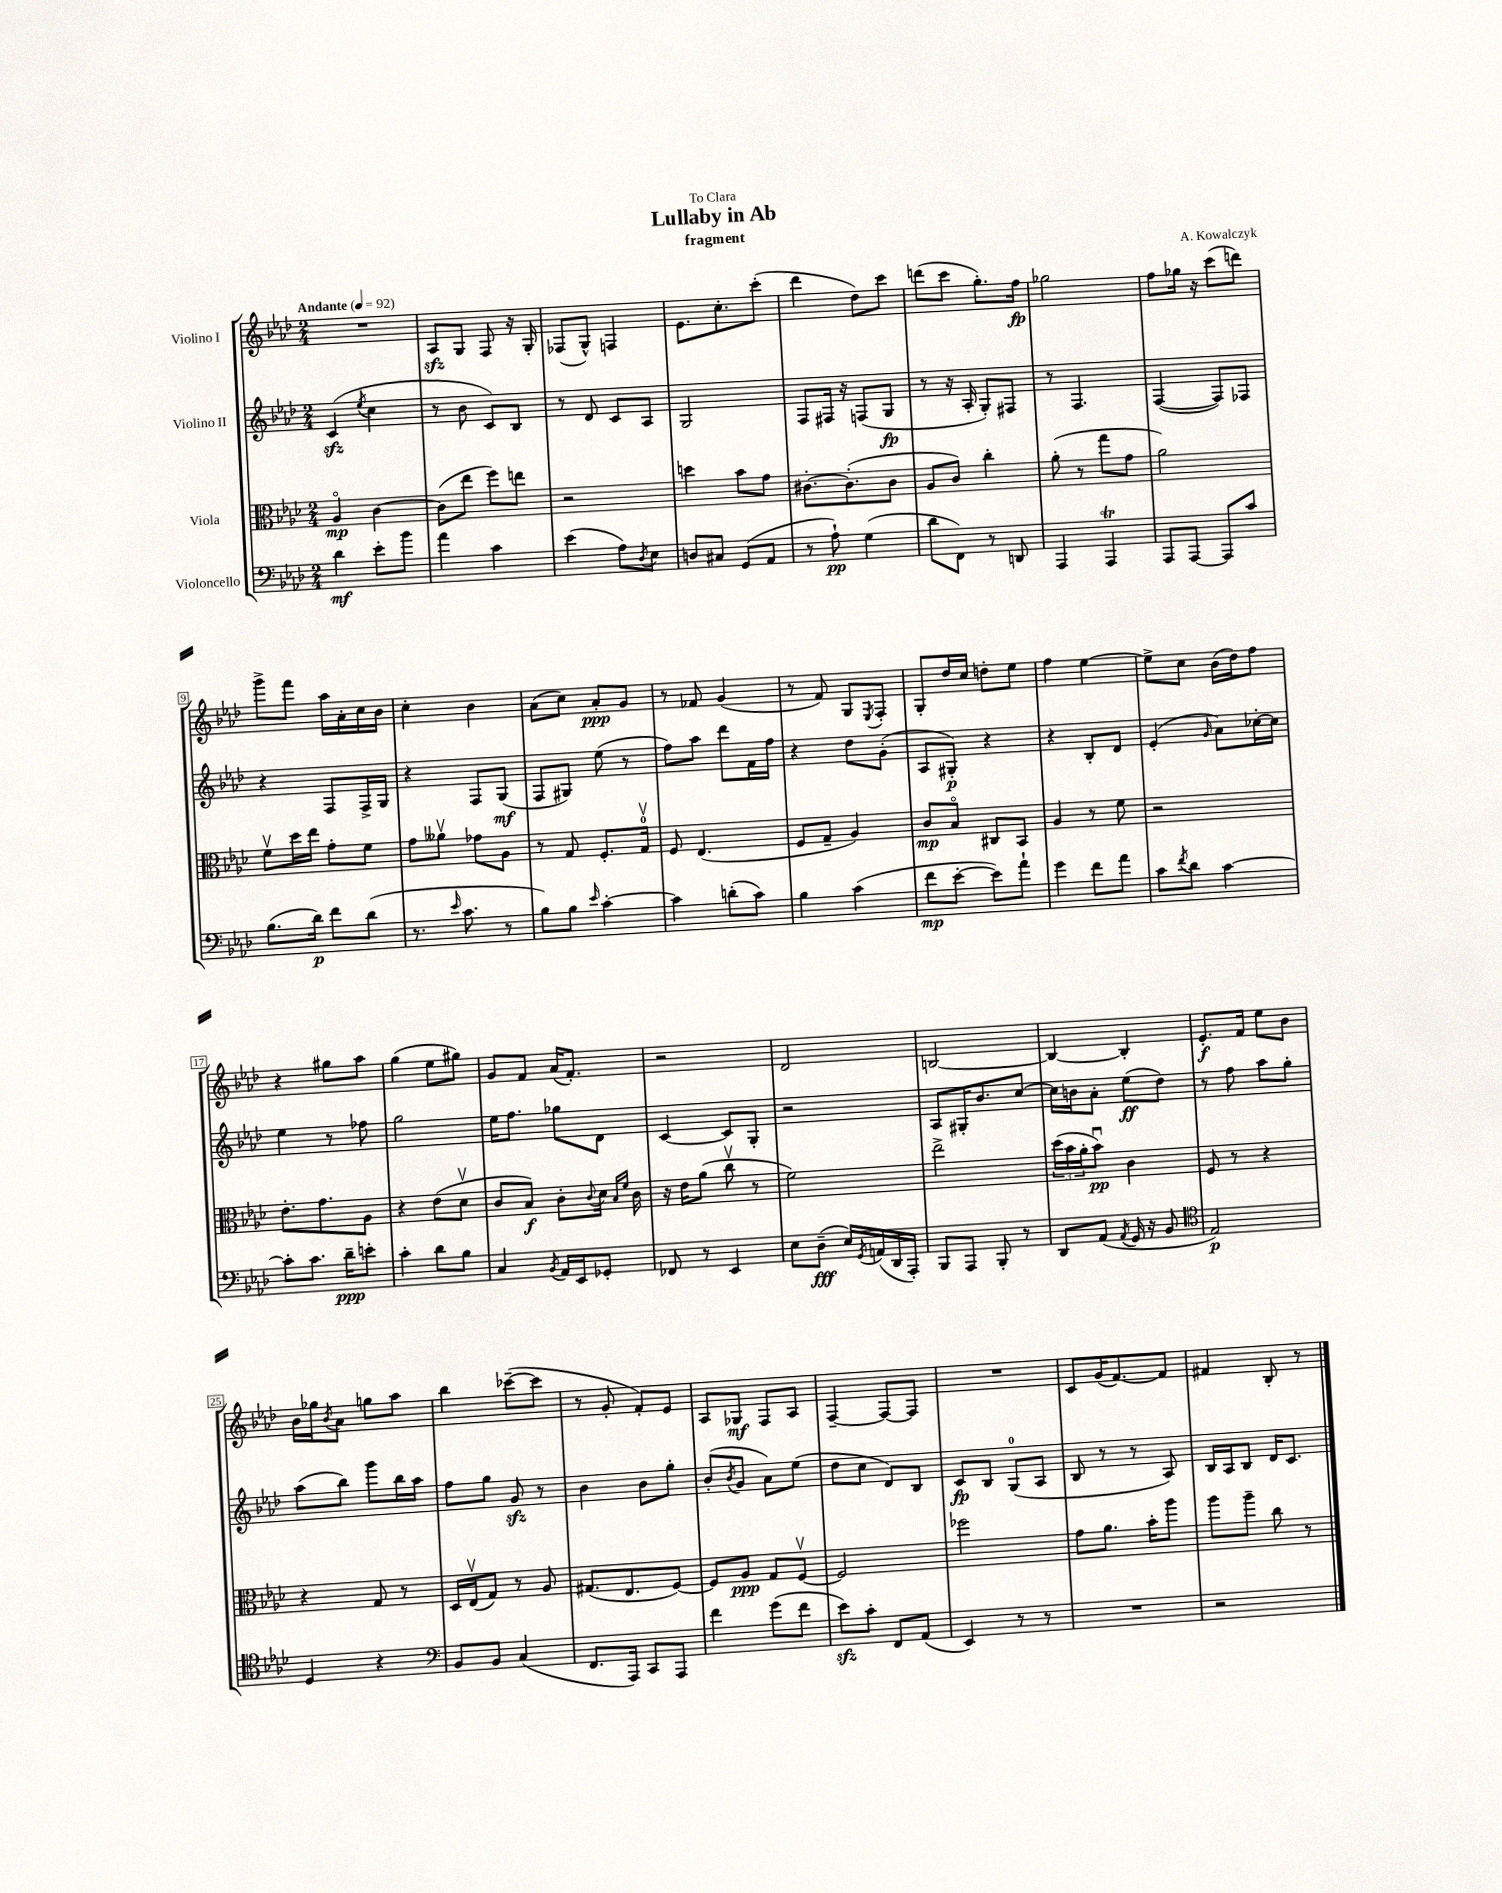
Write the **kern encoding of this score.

**kern	**kern	**kern	**kern
*staff4	*staff3	*staff2	*staff1
*clefF4	*clefC3	*clefG2	*clefG2
*k[b-e-a-d-]	*k[b-e-a-d-]	*k[b-e-a-d-]	*k[b-e-a-d-]
*M2/4	*M2/4	*M2/4	*M2/4
*MM92	*MM92	*MM92	*MM92
4d-\	4A-o/	(4c/	2r
.	.	8qee-/	.
8e-'\L	[4c\	4cc\	.
8b-\J	.	.	.
=	=	=	=
4a-\	(8c\]L	8r	8A-/L
.	8ee-\J	8b-\	8G/J
4c\	8ff\L)	8c/L)	8F/
.	8ee\J	8B-/J	16r
.	.	.	16G'/
=	=	=	=
(4e-\	2r	8r	(8F-/L
.	.	8d-/	8G^^/J)
8A-\L)	.	8c/L	4F/
8qD-/	.	.	.
8E-\J	.	8A-/J	.
=	=	=	=
8D/L	4dd\	2G/	8.e-\L
8C#/J	.	.	.
.	.	.	8.cc'\
(8GG/L	8b-\L	.	.
8AA-/J	8g\J	.	(8ccc'\J
=	=	=	=
8r	[8.c#'\L	8F/L	4ddd-\
8A-`\)	.	16F#/Jk	.
.	(8.c#'\]	16r	.
(4G\	.	(8F/L	8dd-\L)
.	8c#\J	8G/J	8ccc\J
=	=	=	=
8d-\L	8A-/L	8r	(8ddd\L
8FF\J)	8c/J)	16r	8ccc\J
.	.	16A-'/	.
8r	4cc'\	8G'/L)	8.gg'\L)
8DD/	.	8F#/J	.
.	.	.	16ff\Jk
=	=	=	=
4AAA-/	(8a-'\	8r	2gg-\
.	8r	4.F/	.
4AAA-/	8gg\L	.	.
.	8g\J	.	.
=	=	=	=
8AAA-/L	2a-\)	([4F/	8ff\L
[8AAA-/J	.	.	16gg-\Jk
.	.	.	16r
8AAA-/]L	.	8F/]L)	(8ccc\L
8c/J	.	8F-/J	8ddd\J)
=	=	=	=
(8.B-\L	8fv\L	4r	8ggg^\L
.	16dd-\L	.	8fff\J
16d-\Jk)	16ee-\JJ	.	.
8f\L	8g'\L	8F/L	16aa-\LL
.	.	.	16a-'\
(8d-\J	8f\J	16F^/L	16cc\
.	.	16G/JJ	16b-\JJ
=	=	=	=
8.r	8g\L	4r	4cc'\
.	8a--v\J	.	.
16qqe-/	.	.	.
8.c\	.	.	.
.	8g-\L	8F/L	4b-\
8r	8A-\J	(8G/J	.
=	=	=	=
8B-\L)	8r	8F/L	(8a-\L
8B-\J	8G/	8G#/J)	8cc\J)
16qqe-/	.	.	.
[4c'\	8.F'/L	(8ee-\	8a-'/L
.	.	8r	8g/J
.	16Gv/Jk	.	.
=	=	=	=
4c\]	8F/	8ff\L)	8r
.	(4.E-/	8aa-\J	8f-/
(8d'\L	.	8ddd-\L	(4g/
8c\J)	.	16f\L	.
.	.	16ff\JJ	.
=	=	=	=
4B-\	8F/L	4r	8r
.	8G~/J	.	8f/)
(4c\	4A-/)	8dd-\L	8G/L
.	.	.	8qE-/
.	.	(8g'\J	8F'/J
=	=	=	=
8f\L	8c/L	8A-/L	8G'/L
[8e-'\J	8B-o/J	8G#'/J)	16dd-/L
.	.	.	16cc/JJ
8e-\]L)	8C#/L	4r	8dd'\L
8a-`\J	8BB-/J	.	8ee-\J
=	=	=	=
4g\	4A-/	4r	4ff\
8f\L	8r	8B-'/L	[4ee-\
8a-\J	8f\	8d-/J	.
=	=	=	=
8c\L	2r	(4e-'/	8ee-^\]L
8qf/	.	.	.
8d-\J	.	.	8cc\J
.	.	16qqg/	.
[4c\	.	8a-\L)	(16b-\LL
.	.	.	16dd-\J)
.	.	[16cc-'\L	8ff\J
.	.	16cc-\]JJ	.
=	=	=	=
8c'\]L	8.e-'\L	4ee-\	4r
8.c\J	.	.	.
.	8.g\	.	.
.	.	8r	8gg#\L
16d-~\LK	.	.	.
8e'\J	8A-\J	8ff-\	8aa-\J
=	=	=	=
4c'\	4r	2gg\	(4gg\
8d-\L	(8e-\L	.	8ee-\L
8B-\J	8d-v\J	.	8gg#\J)
=	=	=	=
4C/	8c/L	16ee-\LK	8g/L
.	.	8.ff\J	.
.	8B-/J)	.	8f/J
8qBB-/	.	.	.
16AA-/LL	8c'\L	8gg-\L	(16a-/LK
16EE-/J	.	.	8.f'/J)
.	8qqc/	.	.
8GG-'/J	16d-\Jk	8d-\J	.
.	16qqB-/LL	.	.
.	16qqf/JJ	.	.
.	16c\	.	.
=	=	=	=
8FF-/	16r	[4c/	2r
.	16e-\LK	.	.
8r	(8a-\J	.	.
4EE-/	8ccv\	8c/]L	.
.	8r	8G'/J	.
=	=	=	=
8E-\L	2f\)	2r	2d-/
(8D-~\J	.	.	.
16E-/LL)	.	.	.
8qGG/	.	.	.
(16AA/	.	.	.
16DD-/	.	.	.
16AAA-'/JJ)	.	.	.
=	=	=	=
8BBB-/L	2ee-^\	8A-/L	[2B/
8AAA-/J	.	16G#'/K	.
.	.	8.b-/	.
8BBB-'/	.	.	.
8r	.	[8cc/J	.
=	=	=	=
8DD-/L	(24dd-\LL	16cc\]LL	4B/_
.	24b-\	.	.
.	.	16b\J	.
.	24a-'\J	.	.
(8AA-/J	8b-u\J)	8a-'\J	.
8qAA-/	.	.	.
16GG/	4c\	(8ee-\L	4B'/]
16r	.	.	.
8BB-/	.	8dd-\J)	.
=	=	=	=
*clefC4	*	*	*
2E-/)	8F/	8r	8.e-'/L
.	8r	8ff\	.
.	.	.	16f/Jk
.	4r	8aa-\L	8ee-\L
.	.	8gg'\J	8b-\J
=	=	=	=
4D-/	4r	(8aa-\L	16b-\LL
.	.	.	16gg-\J
.	.	.	8qb-/
.	.	8bb-\J)	8a-\J
4r	8G/	8ggg\L	8gg\L
.	8r	16bb-\L	8aa-\J
.	.	16aa-\JJ	.
=	=	=	=
*clefF4	*	*	*
8BB-/L	16D-/LL	8ff\L	4bb-\
.	(16E-v/J	.	.
8BB-/J	8G/J)	8gg\J	.
(4C/	8r	8g/	([8ccc-~\L
.	8A-/	8r	8ccc-\]J
=	=	=	=
8.FF/L	(8.G#/L	4b-\	8r
.	.	.	8g'/
16AAA-/Jk)	8.E-/	.	.
8CC/L	.	8b-\L	8f'/L)
8AAA-/J	[8F/J)	8gg'\J	8e-/J
=	=	=	=
4f\	8F/]L	(8b-'/L	8A-/L
.	.	8qb-/	.
.	8A-/J	8g/J	8G-/J
(8g\L	8G/L	8a-\L)	8F/L
8f\J	[8Fv/J	(8ee-\J	8A-/J
=	=	=	=
8e-\L)	2F/]	8dd-\L	[4F~/
8c'\J	.	8cc\J	.
8FF/L	.	8d-/L)	8F/_L
(8AA-/J	.	8B-/J	8F/]J
=	=	=	=
4EE-/)	2ff-\	8c/L	2r
.	.	8B-/J	.
8r	.	(8G/L	.
8r	.	8A-/J	.
=	=	=	=
2r	8g\L	8B-/	8c/L
.	8.a-\J	8r	(16g/K
.	.	.	[8.f/)
.	.	8r	.
.	16b-'\LK	.	.
.	8aa-\J	8A-/)	8f/]J
=	=	=	=
2r	8aa-\L	16B-/LL	4f#/
.	.	16A-/J	.
.	8aa-~\J	8B-/J	.
.	8cc\	16d-/LK	8B-'/
.	.	8.c/J	.
.	8r	.	8r
==	==	==	==
*-	*-	*-	*-
